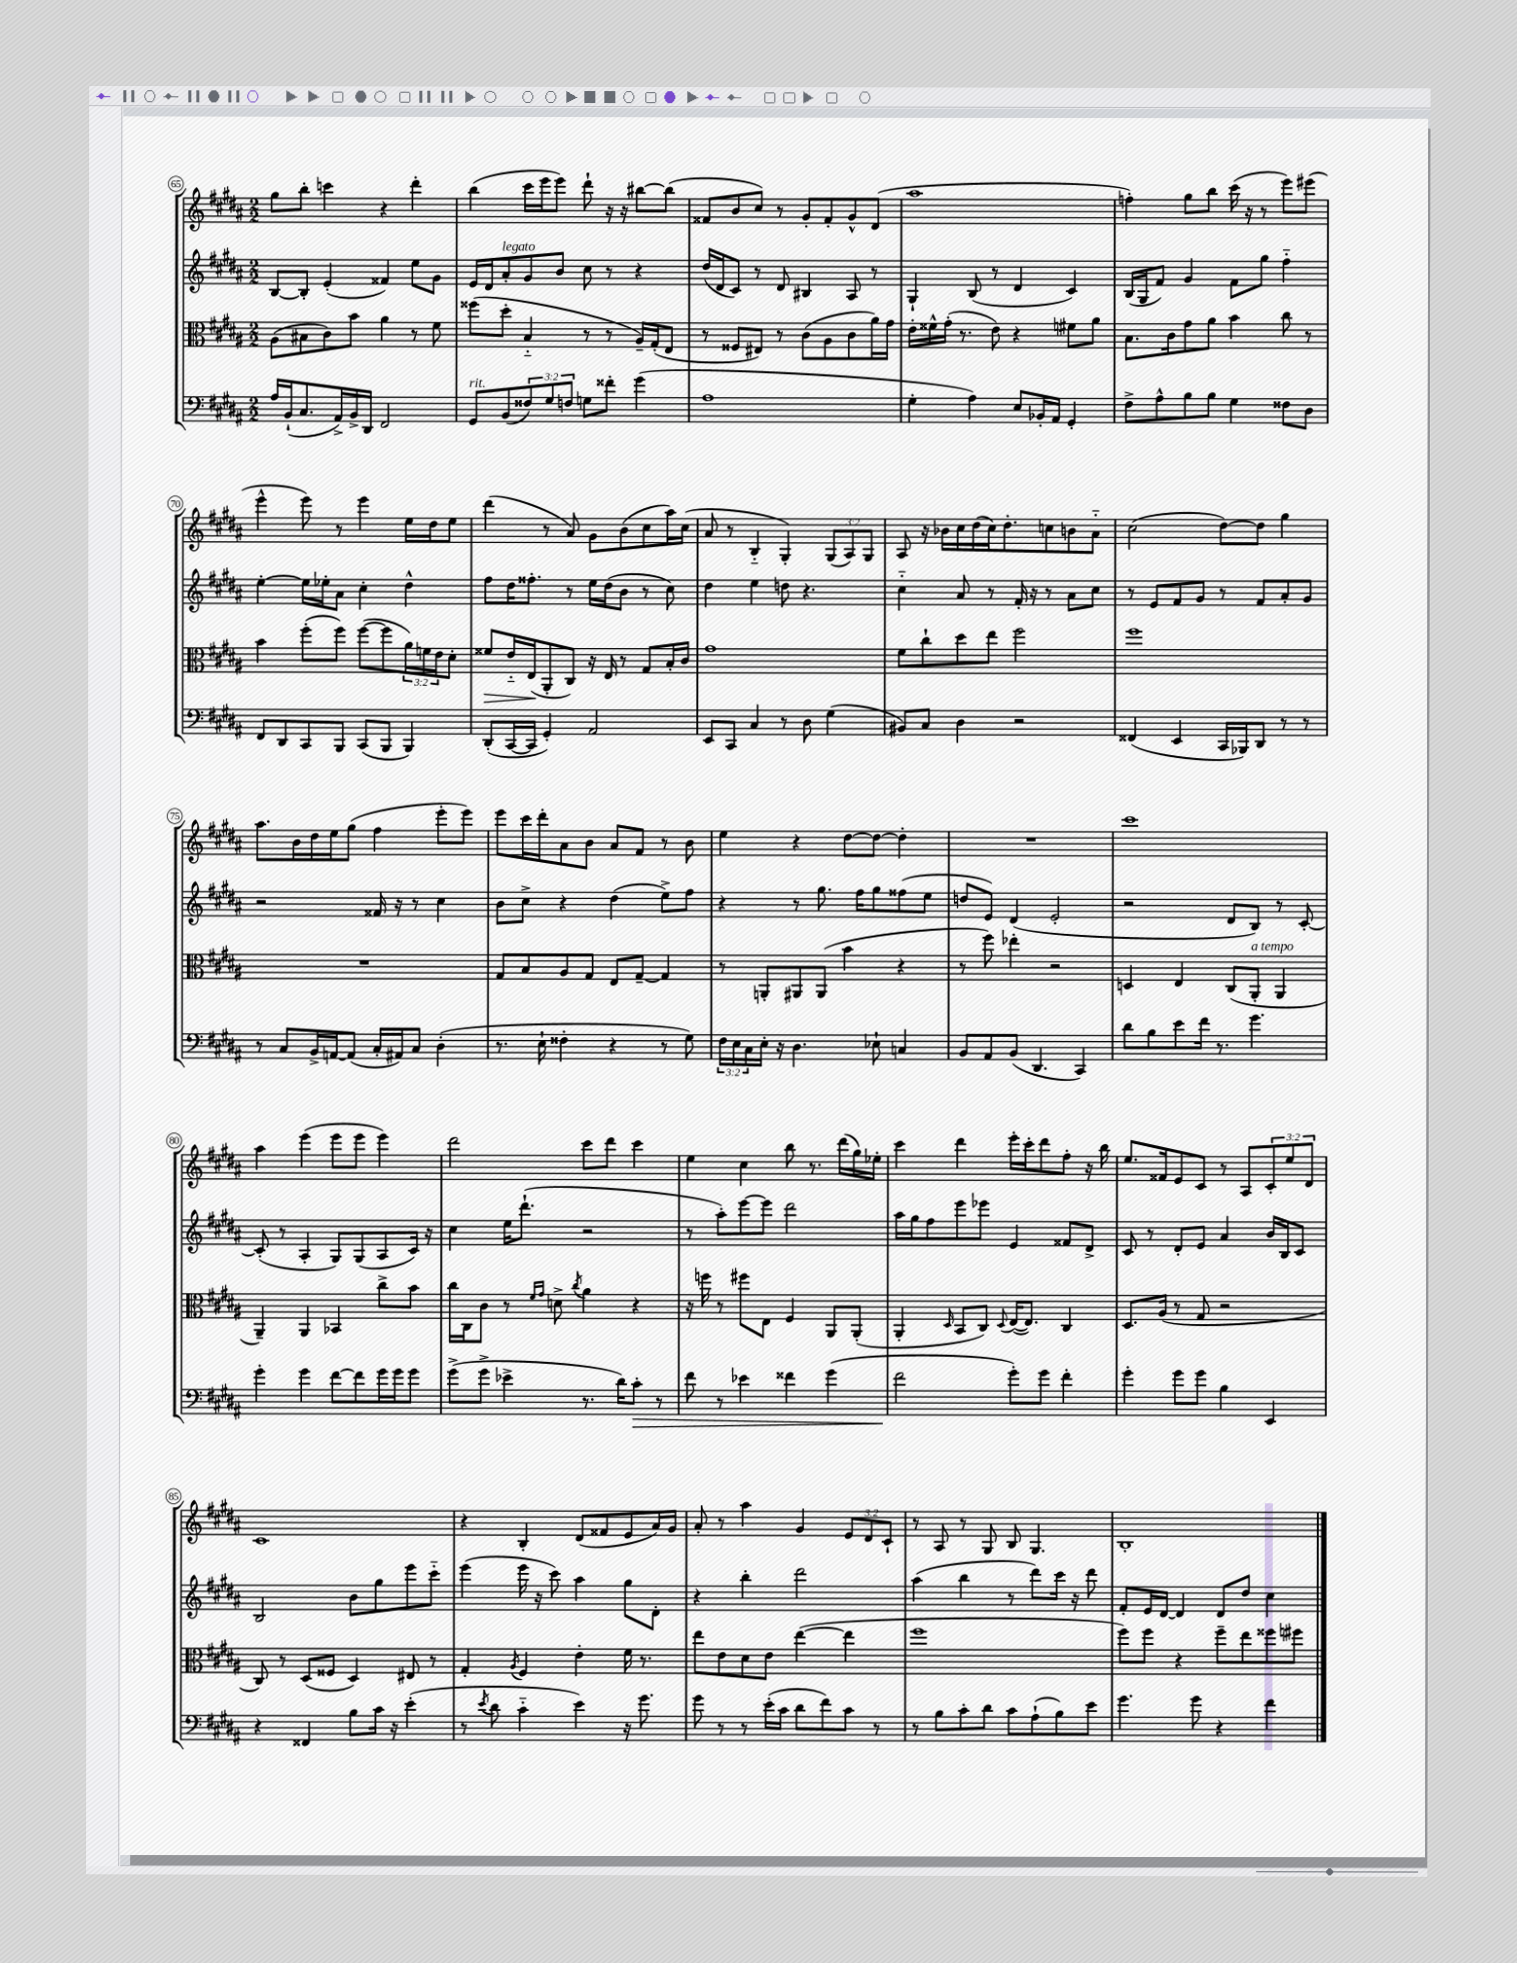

**kern	**kern	**kern	**kern
*staff4	*staff3	*staff2	*staff1
*clefF4	*clefC3	*clefG2	*clefG2
*k[f#c#g#d#a#]	*k[f#c#g#d#a#]	*k[f#c#g#d#a#]	*k[f#c#g#d#a#]
*M2/2	*M2/2	*M2/2	*M2/2
16A#/LL	(8A#\L	[8B/L	8gg#\L
(16BB`/J	.	.	.
8.C#/	8B#\	8B'/]J	8bb'\J
.	8c#\)	(4e'/	4ccc\
16AA#^/L)	.	.	.
16BB^/	8b\J	.	.
16DD#/JJ	.	.	.
2FF#/	4a#\	4f##/)	4r
.	8r	8ee\L	4ddd#'\
.	8f#\	8g#\J	.
=	=	=	=
8GG#/L	(8ff##\L	16e/LL	(4bb\
.	.	16d#/J	.
(8BB/	8dd#'\J	8a#'/	.
12F##/)	4B'~/	8g#/	16ccc#\LL
.	.	.	16eee\J
12G#/	.	.	.
.	.	8b/J	8eee\J)
12F/J	.	.	.
8G\L	8r	8cc#\	8ddd#`\
8f##'\J	8r	8r	16r
.	.	.	16r
(4g#\	16A#~/LL)	4r	[8bb#\L
.	(16G#'/J	.	.
.	8E/J	.	(8bb#\]J
=	=	=	=
1A#	8r	(16dd#/LL	8f##/L
.	.	16d#/J	.
.	8F##/L	8c#/J)	8b/
.	8E#/J)	8r	8cc#/J)
.	8r	8d#/	8r
.	(8c#\L	4B#/	8g#'/L
.	8A#\	.	8f##'/
.	8c#\	8A#/	8g#^^/
.	16a#\L)	8r	(8d#/J
.	16g#\JJ	.	.
=	=	=	=
4G#'\	16e'\LL	4G#`/	1aa#
.	16f##^^\	.	.
.	(16g#'\JJ	.	.
.	8.r	.	.
4A#\)	.	(8B/	.
.	8e\)	8r	.
8E/L	4r	4d#/	.
16BB-'/L	.	.	.
16AA#/JJ	.	.	.
4GG#'/	8f#\L	4c#/)	.
.	8a#\J	.	.
=	=	=	=
8F#^\L	8.B\L	(16B/LL	4ff'\)
.	.	16G#/J	.
8A#^^\	.	8f#/J)	.
.	16c#\k	.	.
8B\	8g#\	4g#/	8gg#\L
8B\J	8a#\J	.	8bb\J
4G#\	4b\	8f#\L	(16ccc#\
.	.	.	16r
.	.	8gg#\J	8r
8F##\L	8cc#\	4ff#'~\	8eee\L)
8D#\J	8r	.	(8eee#\J
=	=	=	=
8FF#/L	4b\	[4ee'\	4eee^^\
8DD#/	.	.	.
8CC#/	(8ff#'\L	16ee\]LL	8eee\)
.	.	16ee-'\J	.
8BBB/J	8ff#\J)	8a#\J	8r
(8CC#/L	([8ff#\L	4cc#'\	4eee\
8BBB/J	8ff#\]	.	.
4BBB/)	24a#\L)	4dd#^^\	16ee\LL
.	24f\	.	.
.	.	.	16dd#\J
.	24e\J	.	.
.	8d#'\J	.	8ee\J
=	=	=	=
(8DD#'/L	8f##/L	8ff#\L	(4ddd#\
[16CC#/L	16e'~/L	16dd#\K	.
16CC#/]JJ	(16E/J	8.ff##'\J	.
4GG#'/)	8AA#'/	.	8r
.	8C#/J)	8r	8a#/)
2AA#/	16r	16ee\LL	8g#\L
.	16E/	(16dd#\J	.
.	8r	8b\J	(8b\
.	8G#/L	8r	8cc#\
.	16B'/L	8cc#\)	16aa#\L)
.	16c#/JJ	.	(16cc#\JJ
=	=	=	=
8EE/L	1g#	4dd#\	8a#/
8CC#/J	.	.	8r
4C#/	.	4ee\	4B'~/
8r	.	8dd\	4G#'/)
8D#\	.	4.r	.
(4G#\	.	.	(12G#/L
.	.	.	12A#/)
.	.	.	12G#/J
=	=	=	=
8BB#/L)	8f#\L	4cc#'~\	8A#/
8C#/J	8cc#`\	.	16r
.	.	.	16b-\LL
4D#\	8dd#\	8a#/	16cc#\
.	.	.	(16dd#\
.	8ee\J	8r	16cc#\J)
.	.	.	8.dd#'\
2r	2ff#\	16f#'/	.
.	.	16r	.
.	.	8r	8cc\
.	.	8a#\L	8b\
.	.	8cc#\J	8a#'~\J
=	=	=	=
(4FF##/	1ff#	8r	(2cc#\
.	.	8e/L	.
4EE/	.	8f#/	.
.	.	8g#/J	.
16CC#/LL	.	8r	[8dd#\L)
16BBB-/J)	.	.	.
8DD#/J	.	8f#/L	8dd#\]J
8r	.	8a#'/	4gg#\
8r	.	8g#/J	.
=	=	=	=
8r	1r	2r	8.aa#\L
8C#/L	.	.	.
.	.	.	16b\L
16BB^/L	.	.	16dd#\
[16AA/J	.	.	16ee\J
(8AA/]J	.	.	(8gg#\J
16C#'/LL	.	16f##/	4ff#\
16AA#/J)	.	16r	.
8C#/J	.	8r	.
(4D#'\	.	4cc#\	8eee'\L
.	.	.	8eee\J)
=	=	=	=
8.r	8G#/L	8b\L	8eee\L
.	8B/	8cc#^\J	16ccc#\L
16E`\	.	.	16ddd#'\J
4F##'\	8A#/	4r	8a#\
.	8G#/J	.	8b\J
4r	8E/L	(4dd#\	8a#/L
.	[8G#~/J	.	8f#/J
8r	4G#/]	8ee^\L)	8r
8G#\)	.	8ff#\J	8b\
=	=	=	=
24F#\LL	8r	4r	4ee\
24E\	.	.	.
24C#\	.	.	.
16E'\JJ	8AA'/L	.	.
16r	.	.	.
4.D#\	8AA#/	8r	4r
.	(8AA#/J	8.gg#\	.
.	4b\	.	[8dd#\L
.	.	16ff#\LK	.
8E-`\	.	8gg#\	8dd#\_J
4C/	4r	(8ff##\	4dd#'\]
.	.	8ee\J	.
=	=	=	=
8BB/L	8r	8dd/L	1r
8AA#/	8ff#\)	8e/J)	.
(8BB/J	4ee-'\	(4d#/	.
4.DD#/	.	.	.
.	2r	2e'/	.
4CC#/)	.	.	.
=	=	=	=
8d#\L	4D/	2r	1ccc#
8B\	.	.	.
8e\	4E/	.	.
16f#\Jk	.	.	.
8.r	.	.	.
.	(8C#/L	8d#/L	.
4.g#\	8AA#'/J	8B/J)	.
.	4AA#/	8r	.
.	.	[8c#'/	.
=	=	=	=
4g#'\	4AA#~/)	(8c#'/]	4aa#\
.	.	8r	.
4g#\	4AA#/	4A#'/	(4eee\
[8f#\L	4BB-/	8G#/L)	8eee\L
8f#\]	.	(8G#/	8eee\J
16g#\L	8cc#^\L	8A#/	4eee\)
16g#\J	.	.	.
8g#\J	8b\J	16c#/Jk)	.
.	.	16r	.
=	=	=	=
(8g#^\L	16cc#\LL	4cc#\	2ddd#\
.	16C#\J	.	.
8g#^\J	8c#\J	.	.
4e-^\	8r	16ee\LK	.
.	.	(8.ddd#`\J	.
.	16qqf#/LL	.	.
.	16qqg#/JJ	.	.
.	8d^\	.	.
.	8qcc#/	.	.
8.r	4a#\	2r	8ccc#\L
.	.	.	8ddd#\J
16d#\LK)	.	.	.
8c#'\J	4r	.	4ccc#\
8r	.	.	.
=	=	=	=
8f#\	16r	8r	4ee\
.	16ff\	.	.
8r	8r	8aa#'\L)	.
4e-\	8ff#\L	[8eee\	4cc#\
.	8E\J	8eee\]J	.
4f##\	4F#/	2ddd#\	8bb\
.	.	.	8.r
(4g#\	8AA#/L	.	.
.	.	.	(16ddd#\LL
.	(8AA#'/J	.	16gg#\)
.	.	.	16ee-'\JJ
=	=	=	=
2f#\	4AA#'/	16aa#\LL	4ccc#\
.	.	16gg#\J	.
.	.	8ff#\	.
.	16qqD#/	.	.
.	8BB/L	8eee\	4ddd#\
.	8C#/J)	8eee-\J	.
.	8qqD#/	.	.
8g#'\L)	([16E/LK	4e/	16eee'\LL
.	8.E/]J)	.	16ccc#'\J
8g#\J	.	.	8ddd#\
4f#'\	4C#/	8f##/L	8ff#'\J
.	.	8d#^/J	16r
.	.	.	16bb\
=	=	=	=
4g#'\	8.D#/L	8c#/	8.ee/L
.	.	8r	.
.	(16A#/Jk	.	16f##/k
8g#\L	8r	8d#'/L	8e/
8g#\J	8G#/	8e/J	8c#/J
4B\	2r	4a#/	8r
.	.	.	8A#/L
4EE/	.	16b/LL	12c#'/
.	.	16B/J	.
.	.	.	12ee/
.	.	8c#/J	.
.	.	.	12d#/J
=	=	=	=
4r	8C#/)	2B/	1c#
.	8r	.	.
4FF##/	(8D#/L	.	.
.	8F##/J	.	.
8B\L	4D#/)	8b\L	.
16c#\Jk	.	8gg#\	.
16r	.	.	.
(4e'\	8E#/	8eee\	.
.	8r	8ccc#'~\J	.
=	=	=	=
8r	4G#'/	(4eee\	4r
8qe/	.	.	.
8d#\	.	.	.
.	8qA#/	.	.
4c#'~\	4F#/	16eee\	4B'/
.	.	16r	.
.	.	8ccc#\)	.
4e\)	4e'\	4aa#\	(8d#/L
.	.	.	8f##/
16r	16f#\	8gg#\L	8e/
8.g#\	8.r	.	.
.	.	8d#'\J	16a#/L)
.	.	.	16g#/JJ
=	=	=	=
8g#\	8ee\L	4r	8a#'/
8r	8e\	.	8r
8r	8d#\	4bb'\	4aa#\
(16e'\LL	8e\J	.	.
16c#\JJ	.	.	.
8d#\L	([4ee\	2ddd#\	4g#/
8f#\)	.	.	.
8c#\J	4ee\]	.	12e/L
.	.	.	12d#/
8r	.	.	.
.	.	.	12c#`/J
=	=	=	=
8r	1ff#	(4aa#\	8r
8B\L	.	.	8A#/
8c#'\	.	4bb\	8r
8d#\J	.	.	8G#/
8c#\L	.	8r	8B/
(8A#`\	.	8ddd#\L)	4.G#/
8B\)	.	16ccc#\Jk	.
.	.	16r	.
8e\J	.	8ddd#\	.
=	=	=	=
4.g#\	8ff#\L)	8f#'/L	1B'
.	8ff#\J	16e/L	.
.	.	[16d#/JJ	.
.	4r	4d#/]	.
8g#\	.	.	.
4r	8ff#~\L	8d#/L	.
.	8ee\	8dd#/J	.
4f#\	8ff##\	4cc#\	.
.	8ff#\J	.	.
==	==	==	==
*-	*-	*-	*-
